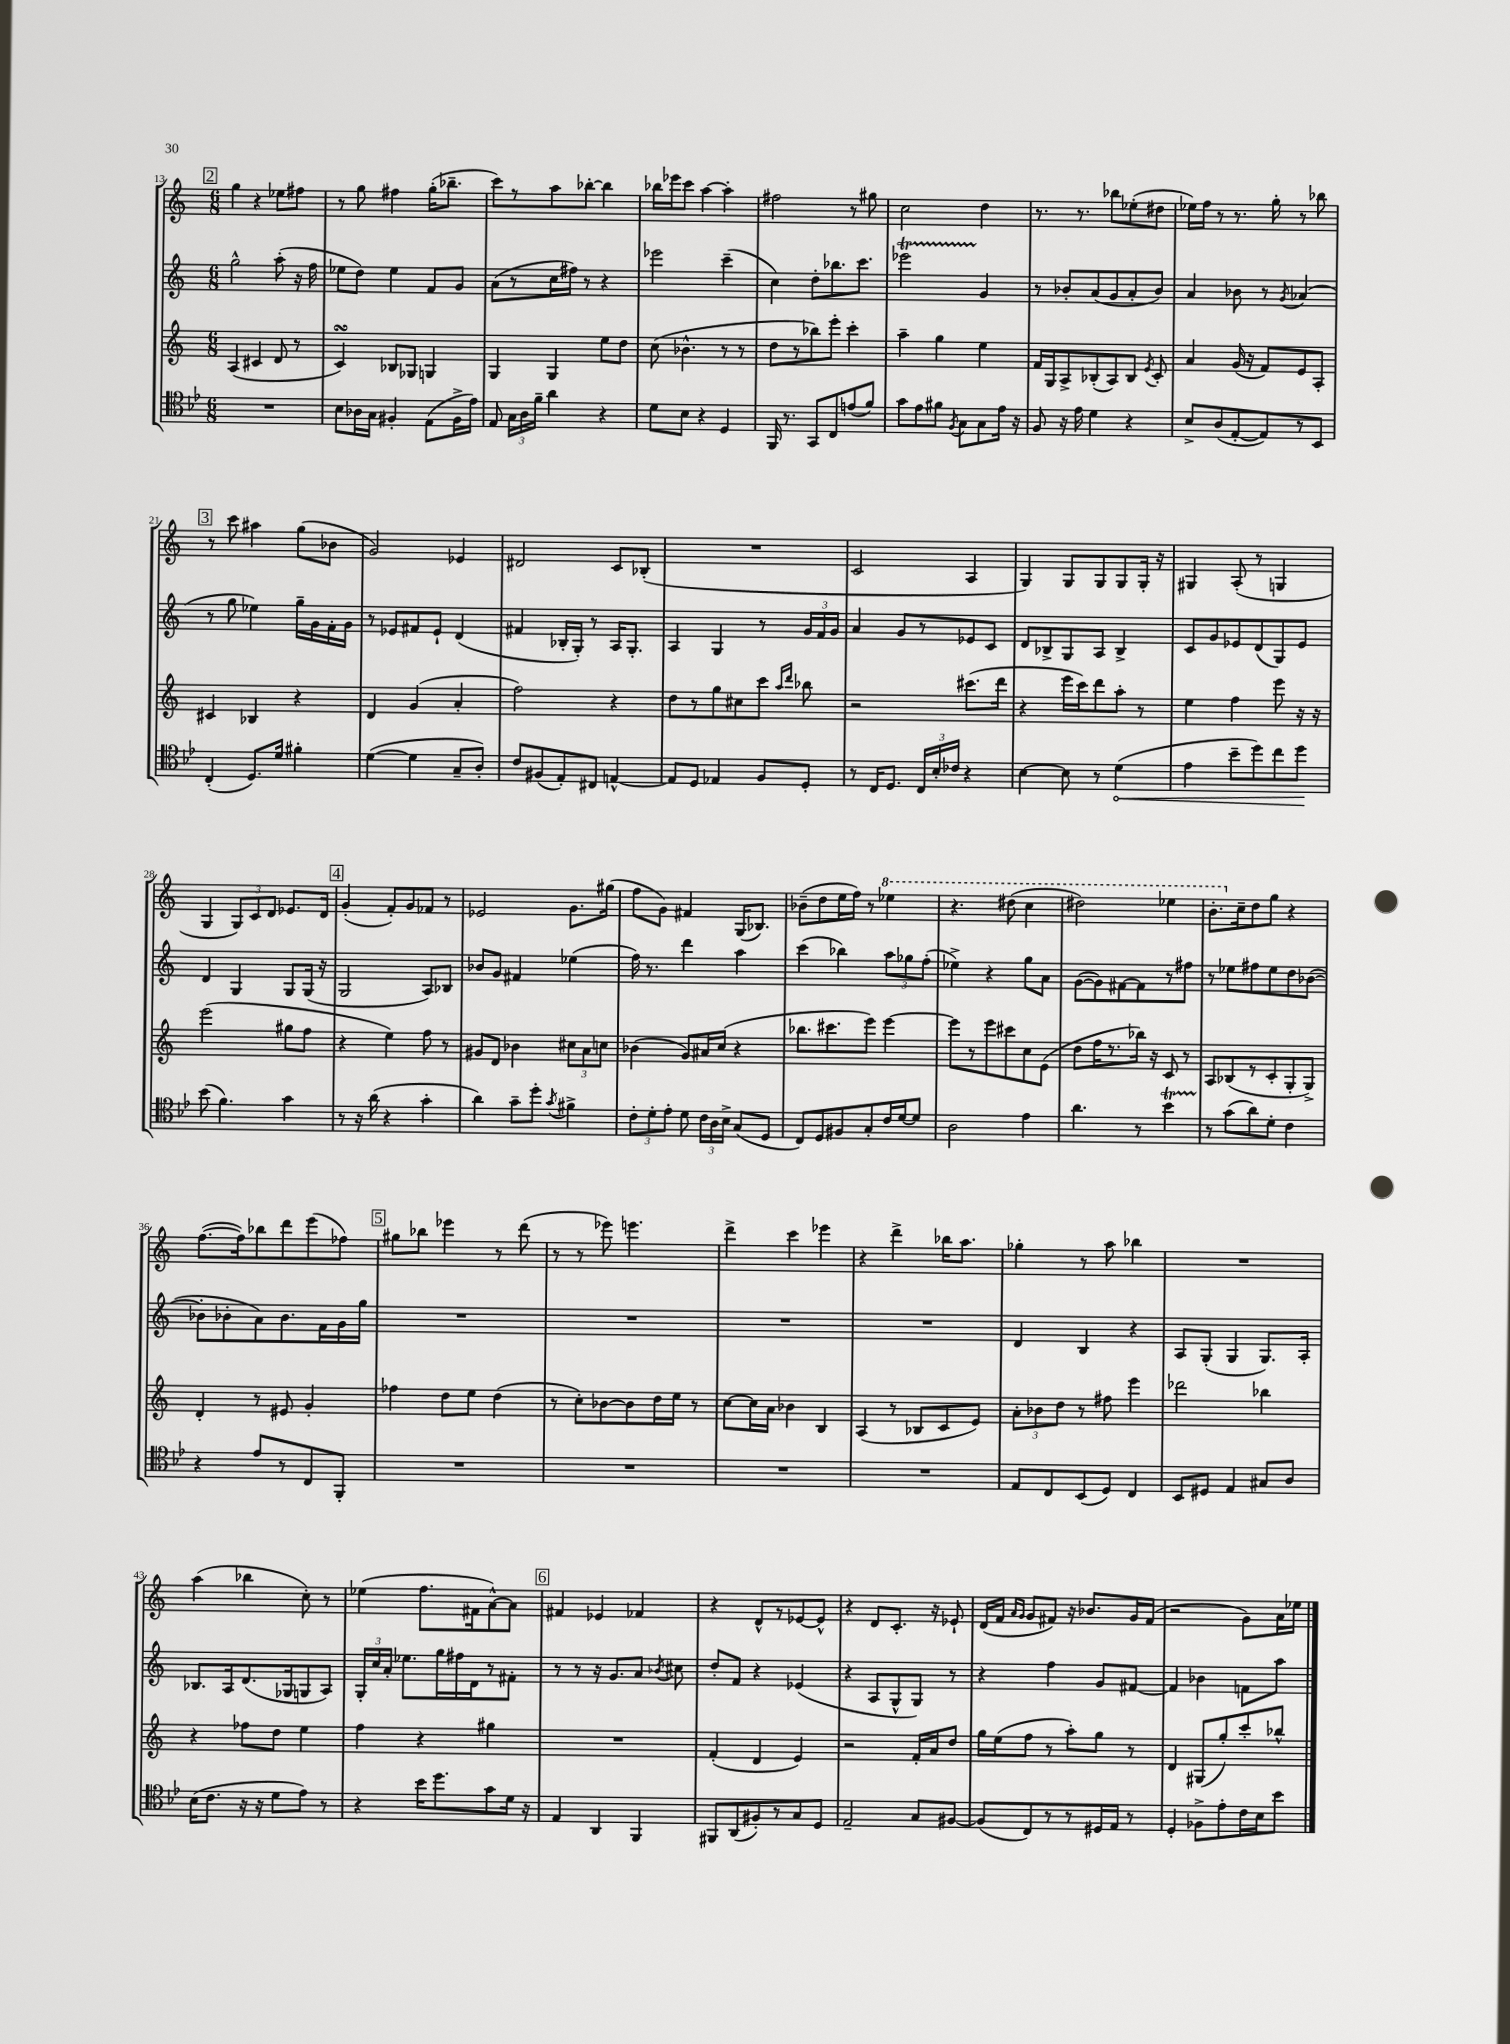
<<
\new StaffGroup <<
\new Staff = "s0" {
    \clef treble \key c \major \numericTimeSignature \time 6/8
    \autoBeamOff \mark \markup { \box "2" } g''4 r4 ees''8[ fis''8] |
    r8 g''8 fis''4 g''16[-.( bes''8.]-- |
    c'''8[) r8 a''8 bes''8]~-. bes''4 |
    bes''16[ ees'''16 c'''8] a''4~ a''4-. |
    fis''2 r8 gis''8 |
    c''2 d''4 |
    r8. r8. bes''8[ ees''8-.( dis''8] |
    ees''16[) f''16] r8 r8. g''16-. r8 bes''8 |
    \mark \markup { \box "3" } r8 c'''8 ais''4 g''8[( bes'8] |
    g'2) ees'4 |
    dis'2 c'8[ bes8]-.( |
    R2. |
    c'2 a4 |
    g4) g8[ g8 g8 g16]-. r16 |
    gis4 a8-.( r8 g4 |
    g4 \tuplet 3/2 { g8[) c'8 d'8] } ees'8.[ d'16] |
    \mark \markup { \box "4" } g'4-.( f'8[-.) g'8 fes'8] r8 |
    ees'2 g'8.[ gis''16]( |
    f''8[ g'8]) fis'4 g16[( bes8.]) |
    bes'8[--( d''8 e''16 f''16]) r8 \ottava #1 ees'''4 |
    r4. dis'''8( c'''4 |
    dis'''2) ees'''4 |
    b''8.[-. \ottava #0 c''16-- d''8 g''8] r4 |
    f''8.[~( f''16) bes''8 d'''8 e'''8( fes''8]) |
    \mark \markup { \box "5" } gis''8[ bes''8] ees'''4 r8 d'''8( |
    r8 r8 ees'''8) e'''4. |
    d'''4-> c'''4 ees'''4 |
    r4 d'''4-> bes''16[ a''8.] |
    ges''4-. r8 a''8 bes''4 |
    R2. |
    a''4( bes''4 c''8-.) r8 |
    ees''4( f''8.[ fis'16 a'8~-^) a'8] |
    \mark \markup { \box "6" } fis'4 ees'4 fes'4 |
    r4 d'8[-^ r8 ees'8~ ees'8]-^ |
    r4 d'8[ c'8.]-. r16 ees'8-! |
    d'16[( f'16] \grace { a'16[ g'16] } g'8[ fis'8]) r16 bes'8.[ g'16 fis'16]( |
    r2 g'8[) a'16 ees''16] \bar "|." |
}
\new Staff = "s1" {
    \clef treble \key c \major \numericTimeSignature \time 6/8
    \autoBeamOff \mark \markup { \box "2" } g''2-^ a''8-.( r16 f''16 |
    ees''8[ d''8]) ees''4 f'8[ g'8] |
    a'8[( r8 c''16 fis''16]) r8 r4 |
    ees'''2 c'''4--( |
    c''4) d''8[-. bes''8. c'''8.] |
    ees'''2\startTrillSpan g'4\stopTrillSpan |
    r8 bes'8[-. a'8( g'8 a'8-. bes'8]) |
    a'4 bes'8 r8 \acciaccatura { g'8 } aes'4( |
    \mark \markup { \box "3" } r8 g''8 ees''4) g''16[-- g'16 f'16-. g'16] |
    r8 ees'8[ fis'8 ees'8]-! d'4( |
    fis'4 bes16[-. g16]-.) r8 a16[ g8.]-. |
    a4 g4 r8 \tuplet 3/2 { g'16[ f'16 g'16] } |
    a'4 g'8[ r8 ees'8 c'8] |
    d'8[ bes8-> g8 a8] bes4-> |
    c'8[ g'8 ees'8 d'8( g8) ees'8] |
    d'4 g4 g8[ g16]( r16 |
    \mark \markup { \box "4" } g2 a8[) bes8] |
    bes'8[ g'8] fis'4 ees''4( |
    f''16) r8. d'''4 a''4 |
    c'''4( bes''4) \tuplet 3/2 { a''8[ ges''8 f''8]-.( } |
    ees''4->) r4 g''8[ a'8] |
    g'8[~( g'8) fis'8~ fis'8 r8 fis''8] |
    r8 ees''8[ fis''8 ees''8 d''8 bes'8]~( |
    bes'8[-. bes'8-. a'8) bes'8. f'16 g'16 g''16] |
    \mark \markup { \box "5" } R2. |
    R2. |
    R2. |
    R2. |
    d'4 b4 r4 |
    a8[ g8]-.( g4 g8.[) a16]-. |
    bes8.[ a16 d'8.( ges16 g8 a8]) |
    \tuplet 3/2 { g16[-. c''16 a'16]-. } ees''8.[ g''16 fis''16 d'16 r8 fis'8]-. |
    \mark \markup { \box "6" } r8 r8 r16 g'8.[ a'8] \acciaccatura { bes'8 } cis''8 |
    d''8[-. f'8] r4 ees'4( |
    r4 a8[ g8-^ g8]) r8 |
    r4 f''4 g'8[ fis'8]~ |
    fis'4 bes'4 f'8[ a''8] \bar "|." |
}
\new Staff = "s2" {
    \clef treble \key c \major \numericTimeSignature \time 6/8
    \autoBeamOff \mark \markup { \box "2" } a4( cis'4 d'8 r8 |
    c'4\turn) bes8[ ges8] g4 |
    g4 g4 e''8[ d''8] |
    c''8( bes'4.-^ r8 r8 |
    d''8[ r8 bes''8) e'''8]-. c'''4-. |
    a''4-- g''4 e''4 |
    f'16[ g16 a8-> bes8-.( a8) bes8] \acciaccatura { e'8 } c'8-. |
    a'4 g'16( r16 f'8[) e'8 a8]-. |
    \mark \markup { \box "3" } cis'4 bes4 r4 |
    d'4 g'4( a'4-. |
    f''2) r4 |
    d''8[ r8 g''8 cis''8 c'''8] \grace { a''16[ d'''16] } bes''8 |
    r2 cis'''8.[( d'''16] |
    r4 e'''16[ c'''16) d'''8 a''8]-. r8 |
    e''4 f''4 e'''8 r16 r16 |
    e'''2( gis''8[ f''8] |
    \mark \markup { \box "4" } r4 e''4) f''8 r8 |
    gis'8[ d'8] bes'4 \tuplet 3/2 { cis''8[ a'8 c''8] } |
    bes'4( g'8[) ais'16 c''16]( r4 |
    bes''8.[ cis'''8. e'''8]) e'''4~ |
    e'''8[ r8 e'''8 cis'''8 c''8 e'8]( |
    d''8[ f''16 r8. bes''16]) r16 c'8 r8 |
    a8[ bes8( r8 c'8-. g8-. g8]->) |
    d'4-. r8 eis'8 g'4-. |
    \mark \markup { \box "5" } fes''4 d''8[ e''8] d''4( |
    r8 c''8[-.) bes'8~ bes'8 d''16 e''16] r8 |
    c''8[~ c''16 a'16] bes'4 b4 |
    a4( r8 bes8[ c'8 e'8]) |
    \tuplet 3/2 { a'8[-. bes'8 d''8] } r8 fis''8 e'''4 |
    des'''2 bes''4 |
    r4 fes''8[ d''8] e''4 |
    f''4 r4 gis''4 |
    \mark \markup { \box "6" } R2. |
    f'4-.( d'4 e'4) |
    r2 f'16[-. a'16 d''8] |
    g''16[ e''16( f''8] r8 a''8[-.) g''8] r8 |
    d'4 gis8[( g''8-.) c'''8-. bes''8]-^ \bar "|." |
}
\new Staff = "s3" {
    \clef tenor \key bes \major \numericTimeSignature \time 6/8
    \autoBeamOff \mark \markup { \box "2" } R2. |
    bes8[ aes16 g16] fis4-. ees8[( fis16-> ees'16]) |
    ees8 \tuplet 3/2 { g16[ a16 f'16]-- } a'4 r4 |
    d'8[ bes8] r4 d4 |
    f,16 r8. g,8[ c8 e'8( f'8]) |
    g'8[ ees'8 fis'8] \acciaccatura { f8 } g8[ g8 ees'16] r16 |
    f8 r16 ees'16 d'4 r4 |
    bes8[-> a8( ees8~-. ees8) r8 bes,8] |
    \mark \markup { \box "3" } c4-.( d8.[) d'16] fis'4-. |
    d'4~( d'4 g8[-- a8]-.) |
    c'8[ fis8( ees8-.) cis8] e4~-^ |
    e8[ d8] ees4 f8[ d8]-. |
    r8 c16[ d8.] \tuplet 3/2 { c16[ bes16-. ces'16] } r4 |
    bes4~ bes8 r8 \once \override Hairpin.circled-tip = ##t d'4\<( |
    ees'4 bes'8[-- d''8) c''8 d''8]\! |
    bes'8( f'4.) g'4 |
    \mark \markup { \box "4" } r8 r16 a'16( r4 g'4-. |
    a'4) g'8[-- d''8]-. \acciaccatura { g'8 } fis'4-> |
    \tuplet 3/2 { c'8[-. d'8-. ees'8]-. } d'8 \tuplet 3/2 { c'16[ a16 bes16]-> } g8[( d8] |
    c8[) d8 fis8 g8-. c'16 d'16~ d'8] |
    a2 ees'4 |
    a'4. r8 bes'4\startTrillSpan |
    r8\stopTrillSpan g'8[( a'8) d'8]-. c'4 |
    r4 ees'8[ r8 c8 f,8]-. |
    \mark \markup { \box "5" } R2. |
    R2. |
    R2. |
    R2. |
    ees8[ c8 bes,8( d8]) c4 |
    bes,8[ dis8] ees4 gis8[ a8] |
    bes16[( c'8.] r16 r16 d'8[ ees'8]) r8 |
    r4 bes'16[ d''8. g'8 d'16] r16 |
    \mark \markup { \box "6" } ees4 a,4 f,4 |
    fis,8[ a,8( fis8-.) r8 g8 d8] |
    ees2-- g8[ fis8]~ |
    fis8[( c8) r8 r8 dis16 ees16] r8 |
    d4-. fes8[-> ees'8-. c'16 bes16 bes'8] \bar "|." |
}
>>
>>
\layout { \context { \Score currentBarNumber = #13 } }
